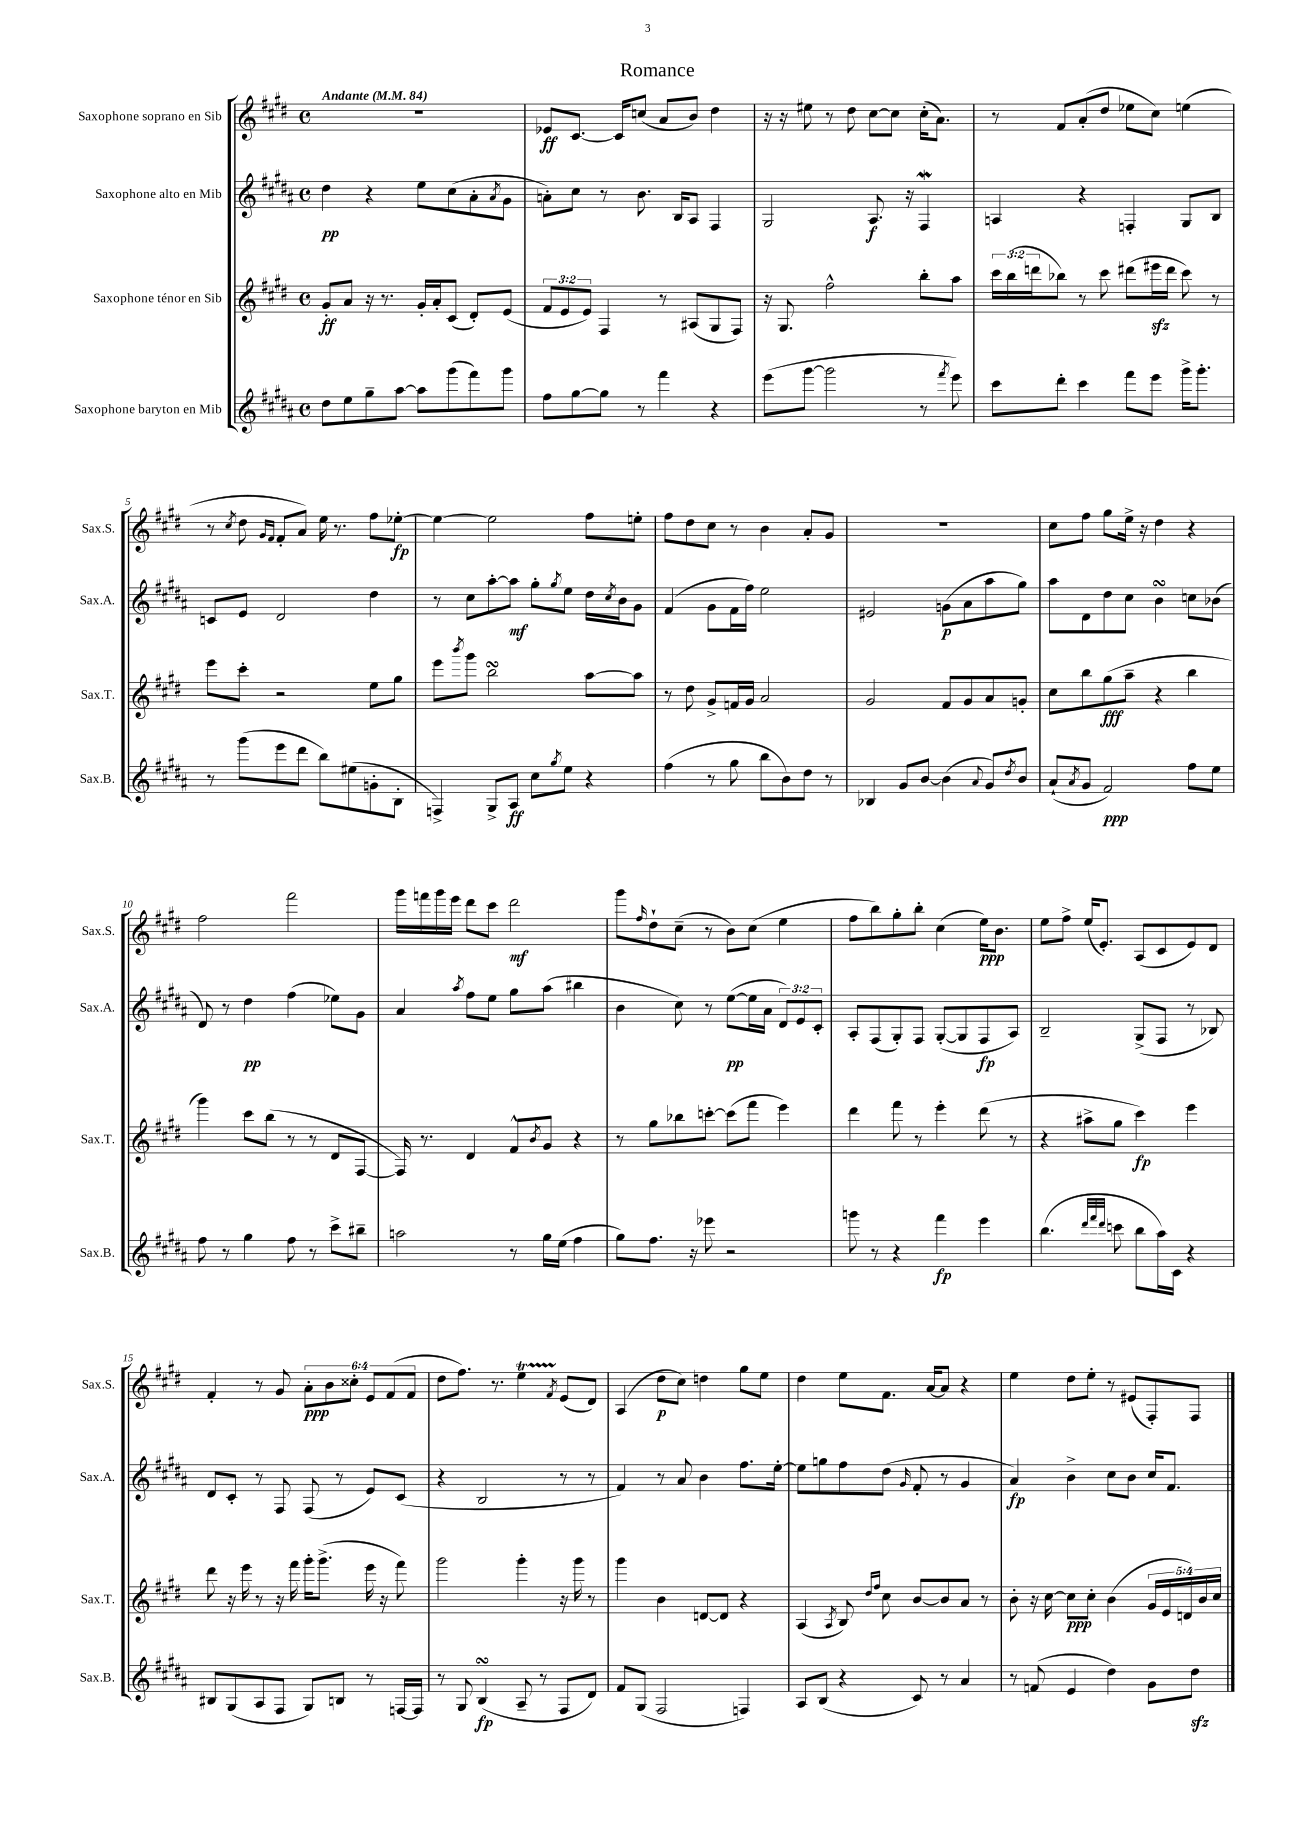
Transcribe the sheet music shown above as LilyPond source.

\header { title = "Romance" }
<<
\new StaffGroup <<
\new Staff = "s0" \with { instrumentName = "Saxophone soprano en Sib" shortInstrumentName = "Sax.S." } {
    \clef treble \key e \major \defaultTimeSignature \time 4/4 \override Staff.TupletNumber.text = #tuplet-number::calc-fraction-text \tempo "Andante" 4 = 84
    R1 |
    ees'8\ff cis'8.~ cis'16 c''8( a'8 b'8) dis''4 |
    r16 r16 eis''8 r8 dis''8 cis''8~ cis''8 cis''16-.( a'8.) |
    r8 fis'8 a'8-.( dis''8 ees''8 cis''8) e''4( |
    r8 \acciaccatura { cis''8 } dis''8 \grace { gis'16 fis'16 } fis'8-. a'8) e''16 r8. fis''8 ees''8~-.\fp |
    ees''4~ ees''2 fis''8 e''8-. |
    fis''8 dis''8 cis''8 r8 b'4 a'8-. gis'8 |
    R1 |
    cis''8 fis''8 gis''8 e''16-> r16 dis''4 r4 |
    fis''2 fis'''2 |
    gis'''16 f'''16 gis'''16 e'''16 dis'''8 cis'''8 dis'''2\mf |
    gis'''8 \grace { fis''16 } dis''8-! cis''8--( r8 b'8) cis''8( e''4 |
    fis''8 b''8) gis''8-. b''8-. cis''4( e''16\ppp) b'8. |
    e''8 fis''8-> e''16( e'8.-.) a8( cis'8 e'8) dis'8 |
    fis'4-. r8 gis'8 \tuplet 6/4 { a'8-.\ppp b'8 cisis''8-. e'8 fis'8( fis'8 } |
    dis''8 fis''8.) r8. e''4\startTrillSpan \acciaccatura { fis'8 } e'8\stopTrillSpan( dis'8) |
    a4( dis''8\p cis''8) d''4 gis''8 e''8 |
    dis''4 e''8 fis'8. a'16~ a'8 r4 |
    e''4 dis''8 e''8-. r8 eis'8( fis8-.) fis8 \bar "|." |
}
\new Staff = "s1" \with { instrumentName = "Saxophone alto en Mib" shortInstrumentName = "Sax.A." } {
    \clef treble \key b \major \defaultTimeSignature \time 4/4 \override Staff.TupletNumber.text = #tuplet-number::calc-fraction-text
    dis''4\pp r4 e''8 cis''8( ais'8-. \acciaccatura { ais'8 } gis'8 |
    a'8-.) cis''8 r8 b'8. b16 ais8 fis4 |
    gis2 ais8.\f r16 fis4\mordent |
    a4 r4 f4-. gis8 b8 |
    c'8 e'8 dis'2 dis''4 |
    r8 cis''8 ais''8~-. ais''8\mf gis''8-. \acciaccatura { gis''8 } e''8 dis''16 \acciaccatura { cis''8 } b'16 gis'8 |
    fis'4( gis'8 fis'16 fis''16) e''2 |
    eis'2 g'8\p( ais'8 ais''8 gis''8) |
    ais''8 dis'8 dis''8 cis''8 b'4\turn c''8 bes'8( |
    dis'8) r8 dis''4\pp fis''4( ees''8) gis'8 |
    ais'4 \acciaccatura { ais''8 } fis''8 e''8 gis''8 ais''8( bis''4 |
    b'4 cis''8) r8 e''8~\pp( e''16 ais'16 \tuplet 3/2 { dis'8) e'8 cis'8-. } |
    ais8-. fis8( gis8-.) fis8 gis8~-.( gis8 fis8\fp ais8) |
    b2-- gis8->( fis8 r8 bes8) |
    dis'8 cis'8-. r8 fis8 fis8( r8 e'8) cis'8( |
    r4 b2 r8 r8 |
    fis'4) r8 ais'8 b'4 fis''8. e''16~-. |
    e''8 g''8 fis''8 dis''8( \grace { gis'16 } fis'8-. r8 gis'4 |
    ais'4\fp) b'4-> cis''8 b'8 cis''16 fis'8. \bar "|." |
}
\new Staff = "s2" \with { instrumentName = "Saxophone ténor en Sib" shortInstrumentName = "Sax.T." } {
    \clef treble \key e \major \defaultTimeSignature \time 4/4 \override Staff.TupletNumber.text = #tuplet-number::calc-fraction-text
    gis'8-.\ff a'8 r16 r8. gis'16-. a'16-. cis'8( dis'8-.) e'8( |
    \tuplet 3/2 { fis'8 e'8 e'8) } fis4 r8 ais8( gis8 fis8) |
    r16 gis8. fis''2-^ b''8-. a''8 |
    \tuplet 3/2 { cis'''16 b''16( d'''16 } bes''8) r8 cis'''8 dis'''8( eis'''16\sfz dis'''16 cis'''8) r8 |
    e'''8 cis'''8-. r2 e''8 gis''8 |
    e'''8 \acciaccatura { b'''8 } gis'''8 b''2\turn a''8~ a''8 |
    r8 dis''8 gis'8-> f'16 gis'16 a'2 |
    gis'2 fis'8 gis'8 a'8 g'8-. |
    cis''8 b''8 gis''8\fff( a''8-- r4 b''4 |
    gis'''4) cis'''8 b''8( r8 r8 dis'8 fis8~ |
    fis16) r8. dis'4 fis'8-^ \acciaccatura { b'8 } gis'8 r4 |
    r8 gis''8 bes''8 c'''8~-. c'''8( fis'''8 e'''4) |
    dis'''4 fis'''8 r8 e'''4-. dis'''8( r8 |
    r4 ais''8-> gis''8 cis'''4\fp) e'''4 |
    dis'''8 r16 e'''16 r8 r16 fis'''16 gis'''16-. gis'''8.->( e'''16 r16 fis'''8) |
    gis'''2 gis'''4-. r16 gis'''16 r8 |
    gis'''4 b'4 d'8~ d'8 r4 |
    a4( \acciaccatura { a8 } b8) \grace { dis''16 fis''16 } cis''8 b'8~ b'8 a'8 r8 |
    b'8-. r16 cis''16~ cis''8\ppp cis''8-. b'4( \tuplet 5/4 { gis'16 e'16 d'16) b'16 cis''16 } \bar "|." |
}
\new Staff = "s3" \with { instrumentName = "Saxophone baryton en Mib" shortInstrumentName = "Sax.B." } {
    \clef treble \key b \major \defaultTimeSignature \time 4/4
    dis''8 e''8 gis''8-- ais''8~ ais''8 gis'''8( fis'''8) gis'''8 |
    fis''8 gis''8~ gis''8 r8 fis'''4 r4 |
    e'''8( gis'''8~ gis'''2 r8 \acciaccatura { fis'''8 } e'''8) |
    cis'''8 dis'''8-. cis'''4 fis'''8 e'''8 gis'''16-> gis'''8.-. |
    r8 gis'''8( e'''8 dis'''8 b''8) eis''8( g'8-. b8-. |
    f4->) gis8-> ais8\ff cis''8 \acciaccatura { gis''8 } e''8 r4 |
    fis''4( r8 gis''8 b''8 b'8) dis''8 r8 |
    bes4 gis'8 b'8~ b'4( \appoggiatura { ais'8 } gis'8) \acciaccatura { dis''8 } b'8 |
    ais'8-!( \acciaccatura { ais'8 } gis'8 fis'2\ppp) fis''8 e''8 |
    fis''8 r8 gis''4 fis''8 r8 cis'''8-> bis''8-- |
    a''2 r8 gis''16 e''16( fis''4 |
    gis''8) fis''8. r16 ees'''8 r2 |
    g'''8 r8 r4 fis'''4\fp e'''4 |
    b''4.( \grace { dis'''32 fis'''32 dis'''32 } c'''8 b''8 ais''16) cis'16 r4 |
    bis8 gis8( ais8 fis8 gis8) b8 r8 f16~ f16 |
    r8 gis8 b4\turn\fp( ais8-- r8 fis8 dis'8) |
    fis'8 gis8( fis2 f4) |
    ais8 b8( r4 cis'8) r8 ais'4 |
    r8 f'8( e'4 dis''4) gis'8 dis''8\sfz \bar "|." |
}
>>
>>
